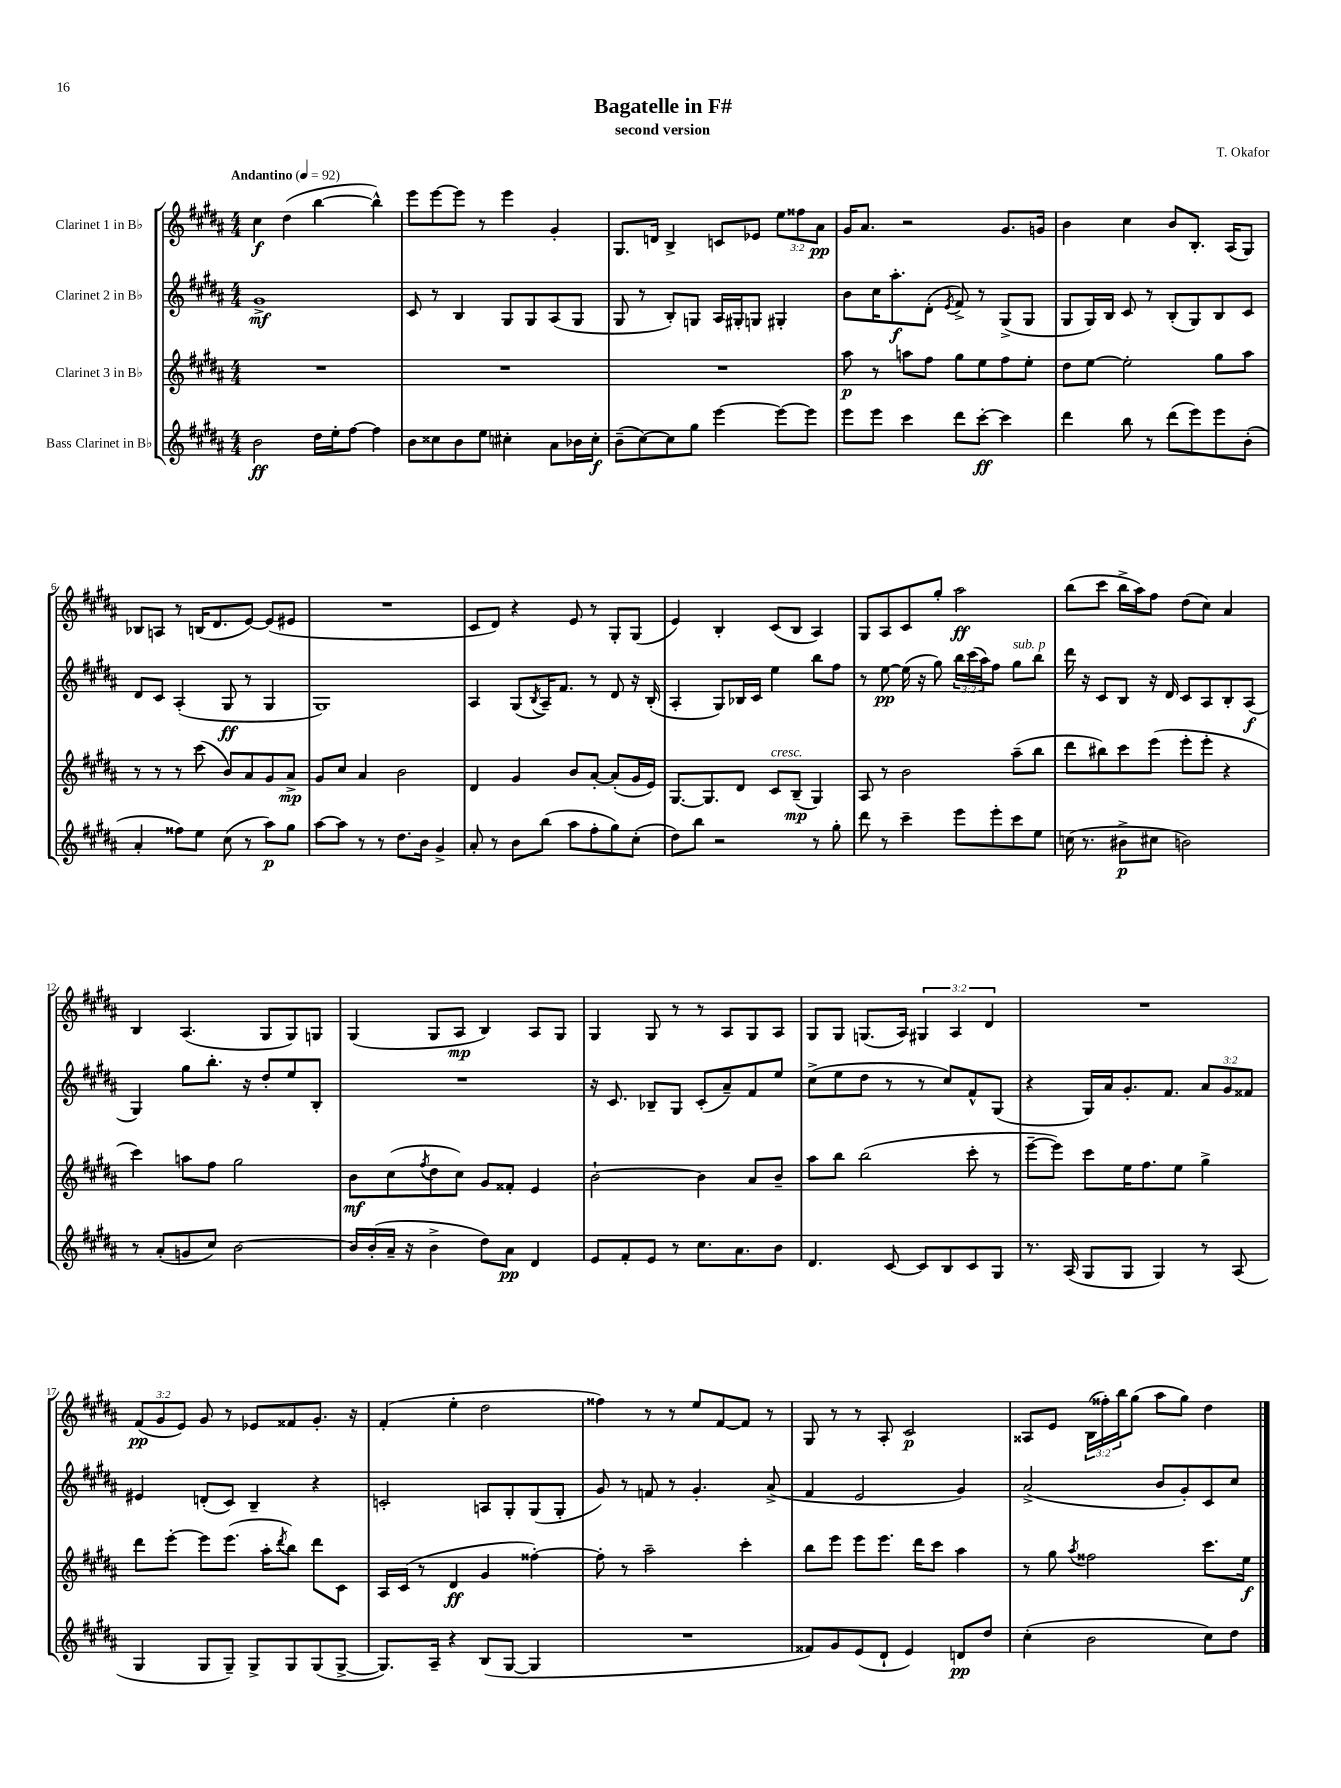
\header { title = "Bagatelle in F#" composer = "T. Okafor" subtitle = "second version" }
<<
\new StaffGroup <<
\new Staff = "s0" \with { instrumentName = "Clarinet 1 in Bb" } {
    \clef treble \key b \major \numericTimeSignature \time 4/4 \override Staff.TupletNumber.text = #tuplet-number::calc-fraction-text \tempo "Andantino" 4 = 92
    cis''4\f dis''4( b''4~ b''4-^) |
    e'''8 e'''8~ e'''8 r8 e'''4 gis'4-. |
    gis8. d'16 b4-> c'8 ees'8 \tuplet 3/2 { e''8 fisis''8 ais'8\pp } |
    gis'16 ais'8. r2 gis'8. g'16 |
    b'4 cis''4 b'8 b8.-. ais16( gis8) |
    bes8 a8 r8 b16( dis'8. e'8~) e'8( eis'8 |
    R1 |
    cis'8 dis'8) r4 e'8 r8 gis8-. gis8( |
    e'4) b4-. cis'8( b8 ais4) |
    gis8 ais8 cis'8 gis''8-. ais''2\ff |
    b''8( cis'''8 b''16-> ais''16) fis''8 dis''8( cis''8) ais'4 |
    b4 ais4.( gis8 gis8) g8 |
    gis4( gis8 ais8\mp b4) ais8 gis8 |
    gis4 gis8 r8 r8 ais8 gis8 ais8 |
    gis8 gis8 g8.( ais16) \tuplet 3/2 { gis4 ais4 dis'4 } |
    R1 |
    \tuplet 3/2 { fis'8\pp( gis'8 e'8) } gis'8 r8 ees'8 fisis'8 gis'8.-. r16 |
    fis'4-.( e''4-. dis''2 |
    fisis''4) r8 r8 e''8 fis'8~ fis'8 r8 |
    gis8 r8 r8 ais8-. cis'2\p |
    aisis8 e'8 \tuplet 3/2 { b16( fisis''16-.) b''16 } gis''8( ais''8 gis''8) dis''4 \bar "|." |
}
\new Staff = "s1" \with { instrumentName = "Clarinet 2 in Bb" } {
    \clef treble \key b \major \numericTimeSignature \time 4/4 \override Staff.TupletNumber.text = #tuplet-number::calc-fraction-text
    gis'1->\mf |
    cis'8 r8 b4 gis8 gis8 ais8( gis8 |
    gis8 r8 b8-.) g8 ais16 gis16-. g8 gis4-. |
    b'8 cis''16 ais''8.-.\f dis'8-.( \acciaccatura { e'8 } fis'8->) r8 gis8->( gis8 |
    gis8 gis16) b16 cis'8 r8 b8-.( gis8) b8 cis'8 |
    dis'8 cis'8 ais4-.( gis8\ff r8 gis4 |
    gis1) |
    ais4 gis8( \acciaccatura { b8 } ais16--) fis'8. r8 dis'8 r16 b16-.( |
    ais4-. gis8) bes16 cis'16 e''4 b''8 fis''8 |
    r8 e''8~\pp e''16( r16 gis''8) \tuplet 3/2 { b''16 cis'''16( ais''16) } fis''8 gis''8^\markup { \italic "sub. p" } b''8 |
    dis'''16 r16 cis'8 b8 r16 dis'16 cis'8 ais8 b8-. ais8\f( |
    gis4) gis''8 b''8.-. r16 dis''8-. e''8 b8-. |
    R1 |
    r16 cis'8. bes8-- gis8 cis'8-.( ais'8--) fis'8 e''8 |
    cis''8->( e''8 dis''8 r8 r8 cis''8) fis'8-^ gis8( |
    r4 gis16) ais'16 gis'8.-. fis'8. \tuplet 3/2 { ais'8 gis'8 fisis'8 } |
    eis'4 d'8-.( cis'8) b4-- r4 |
    c'2-. a8 gis8-. gis8( gis8-. |
    gis'8) r8 f'8 r8 gis'4.-. ais'8->( |
    fis'4 e'2 gis'4) |
    ais'2->( b'8 gis'8-.) cis'8 cis''8 \bar "|." |
}
\new Staff = "s2" \with { instrumentName = "Clarinet 3 in Bb" } {
    \clef treble \key b \major \numericTimeSignature \time 4/4
    R1 |
    R1 |
    R1 |
    ais''8\p r8 a''8 fis''8 gis''8 e''8 fis''8 e''8-. |
    dis''8 e''8~ e''2-. gis''8 ais''8 |
    r8 r8 r8 cis'''8( b'8) ais'8 gis'8 ais'8->\mp |
    gis'8 cis''8 ais'4 b'2 |
    dis'4 gis'4 b'8 ais'8~-. ais'8-.( gis'16 e'16) |
    gis8.~ gis8. dis'8 cis'8^\markup { \italic "cresc." } b8--\mp( gis4) |
    ais8 r8 b'2 ais''8--( b''8 |
    dis'''8 bis''8) cis'''8 e'''8( e'''8-. e'''8-. r4 |
    cis'''4) a''8 fis''8 gis''2 |
    b'8\mf cis''8( \acciaccatura { fis''8 } dis''8 cis''8) gis'8 fisis'8-. e'4 |
    b'2~-! b'4 ais'8 b'8-- |
    ais''8 b''8 b''2( cis'''8-. r8 |
    e'''8~-- e'''8) cis'''8 e''16 fis''8. e''8 gis''4-> |
    dis'''8 e'''8~-. e'''8 e'''8.( ais''16-. \acciaccatura { dis'''8 } b''8) dis'''8 cis'8 |
    ais16 cis'16( r8 dis'4\ff gis'4 fisis''4~-.) |
    fisis''8-. r8 ais''2-- cis'''4-. |
    b''8 e'''8 e'''8 e'''8. dis'''16 cis'''8 ais''4 |
    r8 gis''8 \acciaccatura { ais''8 } fisis''2 cis'''8. e''16\f \bar "|." |
}
\new Staff = "s3" \with { instrumentName = "Bass Clarinet in Bb" } {
    \clef treble \key b \major \numericTimeSignature \time 4/4
    b'2\ff dis''16 e''16-. fis''8~ fis''4 |
    b'8 cisis''8 b'8 e''8 cis''4-. ais'8 bes'16 cis''16-.\f |
    b'8--( cis''8~) cis''8 gis''8 e'''4~ e'''8~ e'''8 |
    e'''8 e'''8 cis'''4 dis'''8 cis'''8~-.\ff cis'''4 |
    dis'''4 b''8 r8 dis'''8( e'''8) e'''8 b'8-.( |
    ais'4-. fisis''8) e''8 cis''8( r8 ais''8\p) gis''8 |
    ais''8~ ais''8 r8 r8 dis''8. b'16 gis'4-> |
    ais'8-. r8 b'8 b''8( ais''8 fis''8-. gis''8) cis''8-.( |
    dis''8) b''8 r2 r8 gis''8-. |
    dis'''8 r8 cis'''4-- e'''8 e'''8-. cis'''8 e''8 |
    c''16( r8. bis'8->\p cis''8 b'2) |
    r8 ais'8-.( g'8 cis''8) b'2~ |
    b'16 b'16-.( ais'16-- r16 b'4-> dis''8) ais'8\pp dis'4 |
    e'8 fis'8-. e'8 r8 cis''8. ais'8. b'8 |
    dis'4. cis'8~ cis'8 b8 cis'8 gis8 |
    r8. ais16( gis8 gis8 gis4) r8 ais8( |
    gis4 gis8 gis8--) gis8-> gis8 gis8( gis8~-> |
    gis8.) ais16-- r4 b8( gis8~ gis4 |
    R1 |
    fisis'8) gis'8 e'8( dis'8-! e'4) d'8\pp dis''8 |
    cis''4-.( b'2 cis''8) dis''8 \bar "|." |
}
>>
>>
